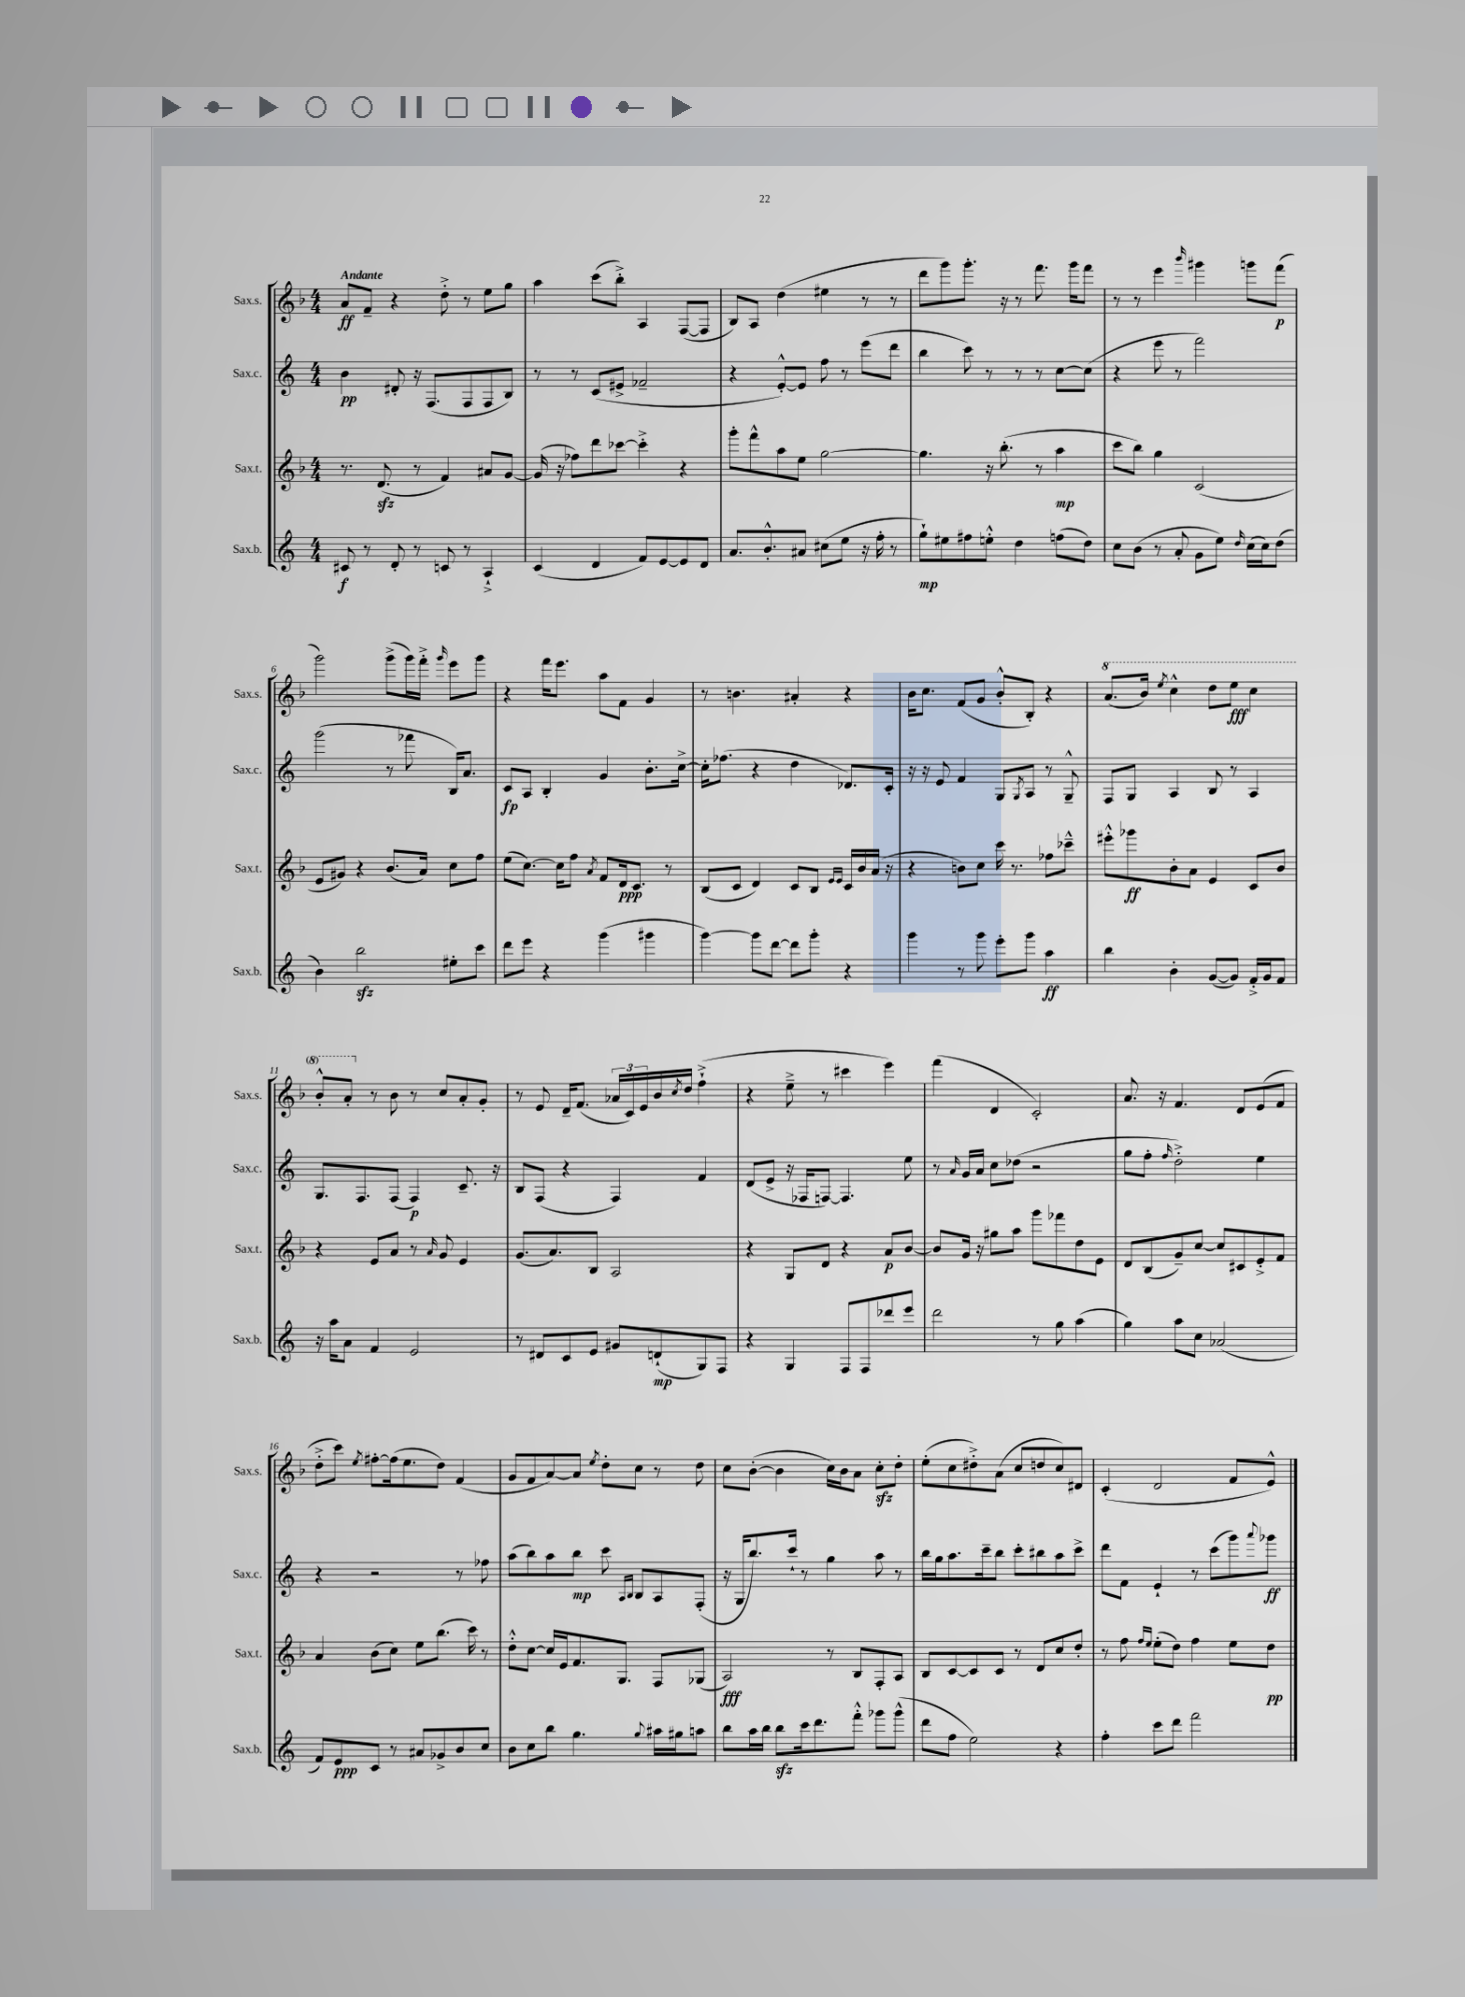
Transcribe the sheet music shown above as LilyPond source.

<<
\new StaffGroup <<
\new Staff = "s0" \with { instrumentName = "Sax.s." shortInstrumentName = "Sax.s." } {
    \clef treble \key f \major \numericTimeSignature \time 4/4 \tempo "Andante"
    a'8\ff f'8-- r4 d''8-.-> r8 e''8 g''8 |
    a''4 c'''8( bes''8-.->) a4 f8~( f8 |
    bes8) a8 d''4( eis''4 r8 r8 |
    d'''8 g'''8) g'''8.-. r16 r8 f'''8. g'''16 f'''8 |
    r8 r8 e'''4 \grace { bes'''16 } gis'''4 g'''8 f'''8\p( |
    g'''2) g'''8->( g'''16) f'''16-.-> \grace { g'''16 } e'''8 g'''8 |
    r4 f'''16 e'''8. a''8 f'8 g'4 |
    r8 b'4. ais'4-. r4 |
    bes'16 c''8. f'8( g'8 bes'8-.-^ bes8-.) r4 |
    \ottava #1 a''8.( bes''16) \acciaccatura { e'''8 } c'''4-^ d'''8 e'''8\fff c'''4 |
    bes''8-.-^ a''8-. \ottava #0 r8 bes'8 r8 c''8 a'8-. g'8-. |
    r8 e'8 d'16-- f'8.( \tuplet 3/2 { aes'16 c'16) e'16 } bes'16 \acciaccatura { c''8 } d''16 f''4-!->( |
    r4 e''8---> r8 cis'''4 e'''4) |
    f'''4( d'4 c'2-.) |
    a'8. r16 f'4. d'8 e'8( f'8 |
    d''8-.-> c'''8) \acciaccatura { e''8 } fis''8~-. fis''16( e''8. d''8) f'4( |
    g'8 f'8 a'8~) a'8 \acciaccatura { e''8 } d''8-. c''8 r8 d''8 |
    c''8 bes'8~-.( bes'4 c''16) bes'16 a'8 c''8-.\sfz d''8-. |
    e''8-.( c''8 dis''8-.->) a'8( c''8 d''8 c''8) dis'8 |
    c'4-.( d'2 f'8 e'8-^) \bar "|." |
}
\new Staff = "s1" \with { instrumentName = "Sax.c." shortInstrumentName = "Sax.c." } {
    \clef treble \key c \major \numericTimeSignature \time 4/4
    b'4\pp dis'8-. r16 f8.( f8 f8 b8) |
    r8 r8 c'8( eis'8-> fes'2-- |
    r4 e'8~-.-^) e'8 f''8 r8 e'''8( d'''8 |
    b''4 c'''8) r8 r8 r8 c''8~ c''8( |
    r4 e'''8 r8 f'''2) |
    g'''2( r8 fes'''8 b16) a'8. |
    c'8\fp a8 b4-. g'4 b'8.-. c''16~-> |
    c''16-. fes''8.( r4 d''4 des'8.) c'16-. |
    r16 r16 e'8 f'4 g8 \acciaccatura { g8 } a8 r8 g8---^ |
    f8 g8 a4 b8 r8 a4 |
    g8. f8. f8( f4\p) c'8.-- r16 |
    b8 f8( r4 f4) f'4 |
    d'8( e'8-> r16 fes16 f8~) f4. e''8 |
    r8 \grace { a'16 } g'16 a'16 c''8 des''8( r2 |
    g''8 f''8-. \grace { f''16 } d''2-.->) e''4 |
    r4 r2 r8 fes''8 |
    a''8( b''8) a''8 b''8\mp c'''8 \grace { a16 b16 } b8 a8 f8-.( |
    r16 g16 b''8.) c'''16-! r8 g''4 a''8 r8 |
    b''16 g''16 a''8. c'''16-- b''8 c'''8-. bis''8 a''8 c'''8-> |
    d'''8 f'8 e'4-! r8 c'''8( g'''8) \appoggiatura { a'''8 } ges'''8\ff \bar "|." |
}
\new Staff = "s2" \with { instrumentName = "Sax.t." shortInstrumentName = "Sax.t." } {
    \clef treble \key f \major \numericTimeSignature \time 4/4
    r8. d'8.\sfz( r8 f'4) ais'8 g'8~ |
    g'16( r16 fes''8) d'''8 ces'''8~ ces'''4-.-> r4 |
    g'''8-. f'''8-^ a''8 e''8 g''2~ |
    g''4. r16 bes''8.-.( r8 a''4\mp |
    c'''8 bes''8) g''4 c'2( |
    e'8 gis'8) r4 bes'8.( a'16) c''8 f''8 |
    e''8( c''8.~) c''16 f''8 \acciaccatura { a'8 } f'8 d'16\ppp c'8. r8 |
    bes8( c'8 d'4) c'8 bes8 \grace { e'16 e'16 } c'16 bes'16 a'16( r16 |
    r4 b'8) c''8 c'''16 r8. fes''8 ces'''8---^ |
    eis'''8-.-^ ges'''8\ff bes'8-. a'8 e'4 c'8 bes'8 |
    r4 e'8 a'8 r8 \grace { a'16 } g'8 e'4 |
    g'8.( a'8.) bes8 a2 |
    r4 g8 d'8 r4 a'8\p bes'8~ |
    bes'8 g'16 r16 gis''8 a''8 g'''8 fes'''8 d''8 e'8 |
    d'8 bes8( g'8--) c''8~ c''8 cis'8 e'8-.-> f'8 |
    a'4 bes'8( c''8) e''8 bes''8.( c'''16) r8 |
    d''8-.-^ c''8~ c''16 e'16 f'8. g8. f8 ges8( |
    a2\fff) r8 bes8 f8-. a8 |
    bes8 c'8~ c'8 c'8 r8 d'8 c''8 d''8-. |
    r8 f''8 \grace { f''16 e''16 } e''8-.( d''8) f''4 e''8 d''8\pp \bar "|." |
}
\new Staff = "s3" \with { instrumentName = "Sax.b." shortInstrumentName = "Sax.b." } {
    \clef treble \key c \major \numericTimeSignature \time 4/4
    cis'8\f r8 d'8-. r8 c'8 r8 a4-!-> |
    c'4( d'4 f'8) e'8~ e'8 d'8 |
    a'8. b'8.-.-^ ais'8 cis''8( e''8 r16 f''16-. r8 |
    g''8-!\mp) eis''8 fis''8 e''8-.-^ d''4 f''8( d''8) |
    c''8 b'8( r8 a'8-. g'8 e''8) \grace { d''16 } c''16( c''16) d''8( |
    b'4) b''2\sfz eis''8-. c'''8 |
    d'''8 e'''8 r4 g'''4( gis'''4 |
    g'''4~) g'''8 d'''8~ d'''8 g'''8-. r4 |
    g'''4 r8 g'''8 e'''8-. g'''8 a''4\ff |
    b''4 b'4-. g'8~( g'8) f'16-.-> g'16 f'8 |
    r16 a''16 a'8 f'4 e'2 |
    r8 dis'8 c'8 e'8 gis'8 d'8-!\mp( g8) f8 |
    r4 g4 f8 f8 des'''8 e'''8 |
    d'''2 r8 g''8 a''4( |
    g''4) a''8 c''8 aes'2( |
    f'8) e'8\ppp c'8 r8 ais'8 ges'8-> b'8 c''8 |
    b'8 c''8 b''8 g''4. \appoggiatura { g''8 } ais''16 gis''16 a''8 |
    b''8 a''16 b''16 b''8\sfz c'''16 d'''8. f'''8-.-^ ges'''8 ges'''8-^( |
    d'''8 f''8 e''2) r4 |
    f''4-. c'''8 d'''8 f'''2 \bar "|." |
}
>>
>>
